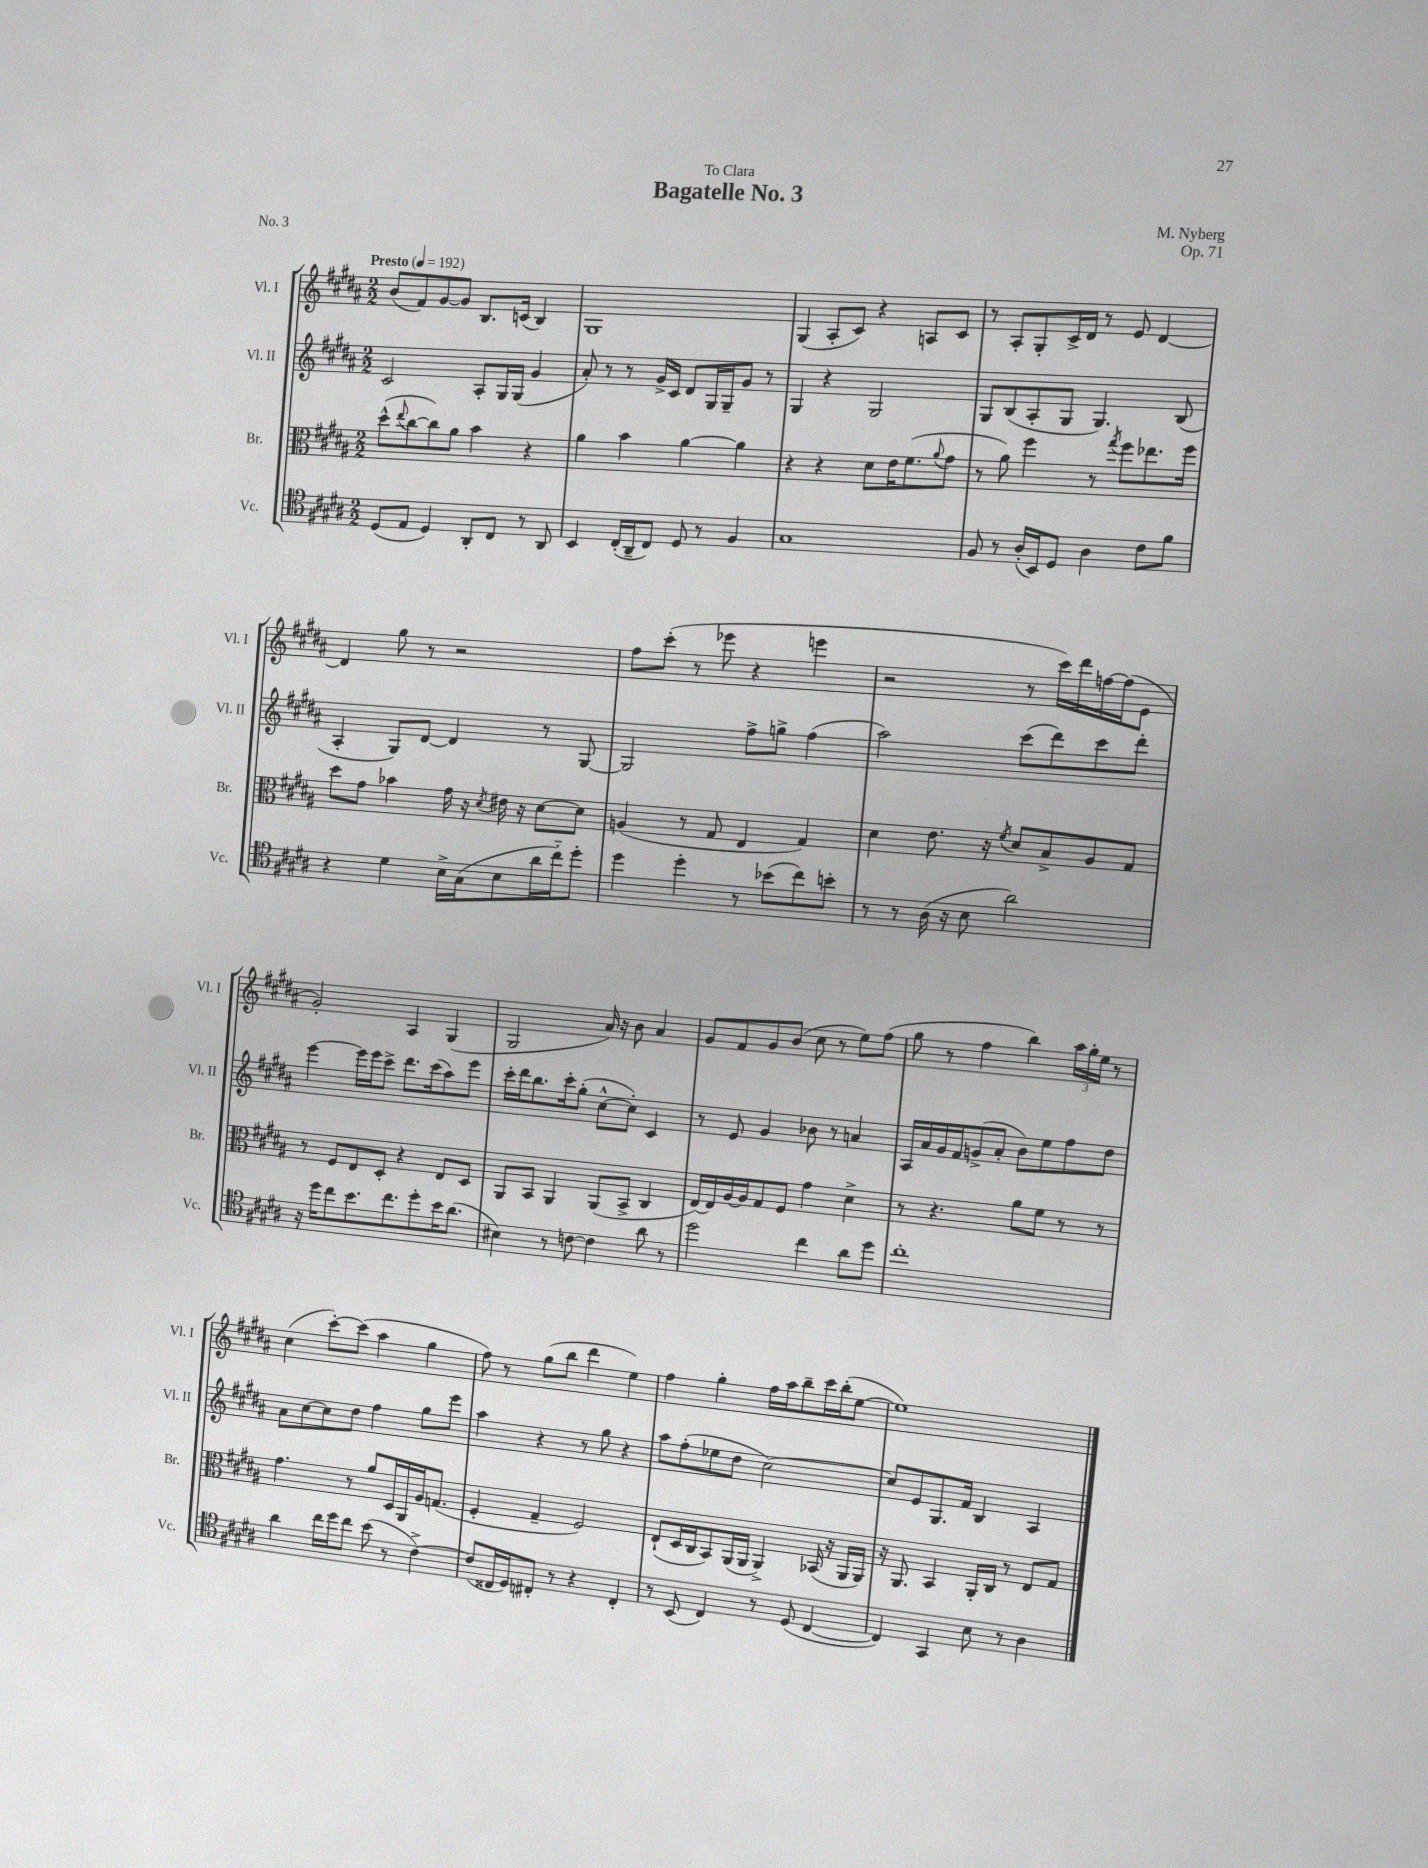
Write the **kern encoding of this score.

**kern	**kern	**kern	**kern
*part4	*part3	*part2	*part1
*staff4	*staff3	*staff2	*staff1
*I"Vc.	*I"Br.	*I"Vl. II	*I"Vl. I
*I'Vc.	*I'Br.	*I'Vl. II	*I'Vl. I
*clefC4	*clefC3	*clefG2	*clefG2
*k[f#c#g#d#a#]	*k[f#c#g#d#a#]	*k[f#c#g#d#a#]	*k[f#c#g#d#a#]
*M2/2	*M2/2	*M2/2	*M2/2
*MM192	*MM192	*MM192	*MM192
=1	=1	=1	=1
!	!	!	!LO:TX:a:B:t=Presto
(8D#/L	(8dd#^^\L	2c#/	(8b/L
.	8qqee/	.	.
8E/J	[8cc#\	.	8f#/)
4D#/)	8cc#\])	.	[8g#/
.	8a#\J	.	8g#/J]
8AA#'/L	4b\	8A#'/L	8.B/L
8C#/J	.	16G#/L	.
.	.	(16G#/JJ	(16cn/Jk
8r	4r	4g#/	4B/)
8AA#/	.	.	.
=2	=2	=2	=2
4BB/	4a#\	8a#'/)	1G#
.	.	8r	.
(16C#'/LL	4b\	8r	.
16AA#~/J	.	.	.
8C#/J)	.	16g#^/LL	.
.	.	16c#/JJ	.
8D#/	[4a#\	8d#/L	.
8r	.	16G#/L	.
.	.	16G#~/J	.
4F#/	4a#\]	8g#/J	.
.	.	8r	.
=3	=3	=3	=3
1G#	4r	4G#/	(4G#/
.	4r	4r	8A#'/L
.	.	.	8c#/J)
.	8d#\L	2G#/	4r
.	16e\K	.	.
.	(8.f#\	.	.
.	.	.	8An/L
.	8qqa#/	.	.
.	8g#\J	.	8c#/J
=4	=4	=4	=4
8F#/	8r	8G#/L	8r
8r	8a#\)	(8B/	8A#'/L
(16A#'/LL	4ff#\	8A#'/	8G#'/
16BB/J)	.	.	.
8D#/J	.	8G#/J	16c#^/L
.	.	.	16d#/JJ
4A#\	8r	4.G#/)	8r
.	8qgg#/	.	.
.	8ff#\L	.	8e/
8c#\L	8.ee-X\	.	[4d#/
8f#\J	.	(8B/	.
.	16ff#\Jk	.	.
!!LO:LB:g=z
=5	=5	=5	=5
4r	8dd#\L	4A#'/	4d#/]
.	8g#\J	.	.
4d#\	4b-X\	8G#/L)	8gg#\
.	.	[8d#/J	8r
16B^\LL	16g#\	4d#/]	2r
(16G#\J	16r	.	.
.	8qd#/	.	.
8B\	16e#X\	.	.
.	16r	.	.
16a#\L	[8d#\L	8r	.
16cc#\J)	.	.	.
8dd#'\J	8d#\J]	[8G#/	.
=6	=6	=6	=6
4dd#\	(4An/	2G#/]	8ff#\L
.	.	.	(8ccc#'\J
4dd#'\	8r	.	8r
.	8G#/	.	8eee-X\
8r	4E/	8ff#^\L	4r
(8b-X\L	.	8ggn^\J	.
8cc#\)	4G#/)	(4ff#\	4eeen\
8bn'\J	.	.	.
=7	=7	=7	=7
8r	4d#\	2aa#\)	2r
8r	.	.	.
(16A#\	8.e\	.	.
16r	.	.	.
8B\	.	.	.
.	16r	.	.
.	8qf#/	.	.
2a#\)	8d#/L	(8ccc#\L	8r
.	8B^/	8ddd#\)	16ccc#\LL)
.	.	.	16ddd#\
.	8A#/	8ccc#\	[16ffn\
.	.	.	(16ff\J]
.	8G#/J	8ddd#'\J	8e\J
!!LO:LB:g=z
=8	=8	=8	=8
16r	8r	[4eee\	2g#'/)
16dd#\KL	.	.	.
8cc#\	8F#/L	.	.
8.b\	8E/	16eee\LL]	.
.	.	16eee\J	.
.	8D#'/J	8ccc#^\J	.
8.cc#\	.	.	.
.	4r	8.ddd#\L	4A#/
8dd#'\	.	.	.
.	.	(16ccc#\k	.
16b\K	8E/L	8aa#\)	(4G#/
(8.a#\J	.	.	.
.	8D#/J	8eee\J	.
=9	=9	=9	=9
4B#X\)	8AA#/L	16ccc#'\LL	2G#/
.	.	16ddd#\J	.
.	8BB/J	8.bb\	.
8r	4AA#/	.	.
.	.	16ccc#'\k	.
[8cn\	.	(8gg#'\J	.
4c\]	(8AA#/L	[8cc#^^\L	16a#/)
.	.	.	16r
.	8BB^/J	8cc#'\J])	8b\
8a#\	4C#/	4c#/	4a#/
8r	.	.	.
=10	=10	=10	=10
2dd#\	[16E/LL)	8r	8g#/L
.	16E/]	.	.
.	[16A#/	8e/	8f#/
.	16A#/J]	.	.
.	8G#/	4g#/	8g#/
.	8F#/J	.	(8b/J
4cc#\	4g#\	8b-X\	8cc#\
.	.	8r	8r
8a#\L	4d#^\	4an/	8ee\L)
8dd#\J	.	.	(8ff#\J
=11	=11	=11	=11
1cc#'	8r	16A#/LL	8gg#\
.	.	16a#/	.
.	4.r	16g#/	8r
.	.	16f#/J	.
.	.	(8gn^/	4ff#\
.	.	8a#'/J	.
.	8a#\L	8b\L)	4bb\)
.	8f#\J	8ee\	.
.	8r	8ff#\	24aa#\LL
.	.	.	24gg#'\
.	.	.	24ee\JJ
.	8r	8dd#\J	8r
!!LO:LB:g=z
=12	=12	=12	=12
4a#\	4.g#\	8a#\L	(4cc#\
.	.	[8cc#\	.
16cc#\LL	.	8cc#\]	[8ccc#'\L)
16dd#\J	.	.	.
8cc#\J	8r	8dd#\J	(8ccc#\J]
(8b\	8a#/L	4ff#\	4aa#\
8r	16D#/L	.	.
.	16AA#/	.	.
[4c#^\)	16A#/J	8gg#\L	4gg#\
.	(8.Gn/J	.	.
.	.	8eee\J	.
=13	=13	=13	=13
(8c#/L]	4F#'/	4aa#\	8ff#\)
16C##X/L	.	.	8r
16D#/J)	.	.	.
8C#X'/J	4G#~/	4r	(8gg#\L
8r	.	.	8bb\J
4r	2F#/)	8r	4ddd#\
.	.	8gg#\	.
4C#'/	.	4r	4ee\)
=14	=14	=14	=14
8r	(8E`/L	8aa#\L	4ff#\
(8BB/	16D#/L	(8ff#'\	.
.	16C#/J	.	.
4C#/)	8BB/)	8ee-X\	4gg#'\
.	(16AA#/L	8dd#\J	.
.	16AA#/JJ	.	.
8r	4AA#^/)	[2cc#\)	16ff#\LL
.	.	.	16aa#\J
(8D#/	.	.	8bb~\
[4C#/	(16BB-X/	.	16ccc#\L
.	16r	.	(16bb'\J
.	16AA#/LL	.	[8ee\J
.	16AA#/JJ)	.	.
=15	=15	=15	=15
4C#/])	16r	8cc#/L]	1ee])
.	8.AA#/	.	.
.	.	8e/	.
4GG#/	4BB/	8.G#/	.
.	.	16f#/Jk	.
8B\	16AA#'/LL	4B/	.
.	16C#/JJ	.	.
8r	8r	.	.
4A#\	8E/L	4A#/	.
.	8G#/J	.	.
==	==	==	==
*-	*-	*-	*-
